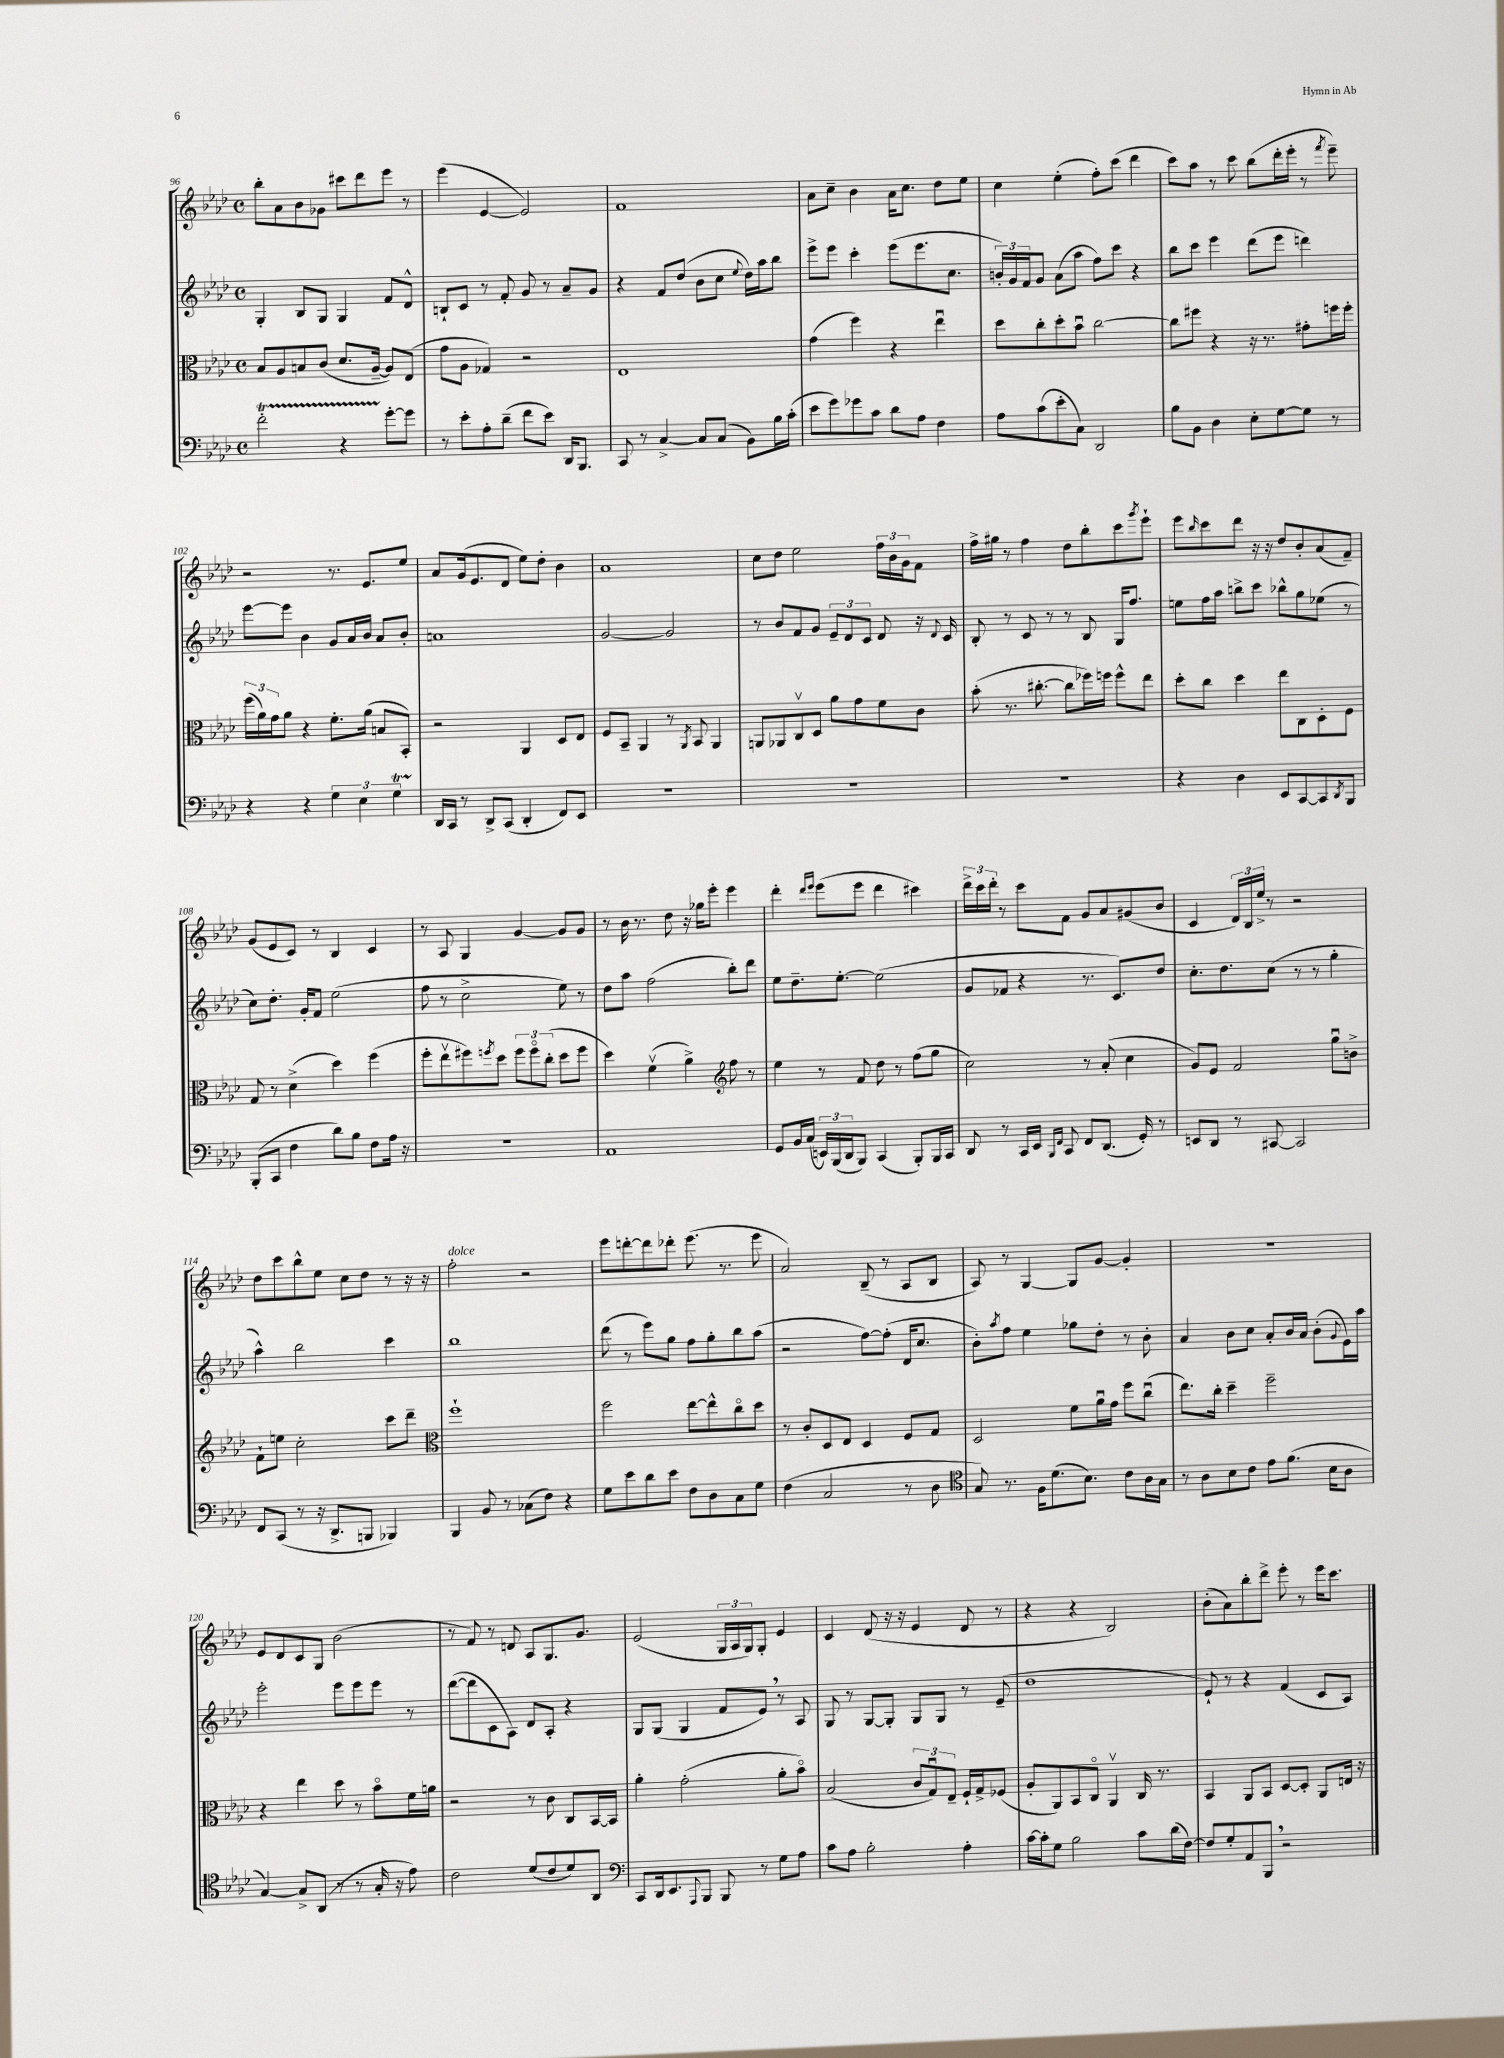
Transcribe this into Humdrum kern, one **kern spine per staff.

**kern	**kern	**kern	**kern
*part4	*part3	*part2	*part1
*staff4	*staff3	*staff2	*staff1
*clefF4	*clefC3	*clefG2	*clefG2
*k[b-e-a-d-]	*k[b-e-a-d-]	*k[b-e-a-d-]	*k[b-e-a-d-]
*M4/4	*M4/4	*M4/4	*M4/4
*met(c)	*met(c)	*met(c)	*met(c)
=96	=96	=96	=96
2fT'\	8B-/L	4G'/	8bb-'\L
.	8A-/	.	8a-\
.	8Bn/	8B-/L	8b-\
.	(8c/J	8G/J	8g-X\J
4r	8.d-/L	4G/	8ccc#X\L
.	.	.	8ddd-\
.	[16A-~/Jk	.	.
[8g'\L	8A-/L])	8f/L	8eee-\J
8g\J]	(8E-/J	8d-^^/J	8r
=97	=97	=97	=97
8r	8g\L	8Bn`/L	(4eee-\
8e-'\L	8A-\J	8c/J	.
8A-'\	4G-X/)	8r	[4e-/
(8d-~\J	.	8f'/	.
8f\L	2r	8g/	2e-/])
8e-\J)	.	8r	.
16DD-/KL	.	8a-~/L	.
8.BBB-/J	.	.	.
.	.	8g/J	.
=98	=98	=98	=98
8CC/	1E-	4r	1f
8r	.	.	.
[4C^/	.	8f/L	.
.	.	(8dd-/J	.
8C/L]	.	8b-\L	.
(8C/J	.	8cc\J	.
.	.	8qqee-/	.
8BB-\L)	.	16dd-\LL)	.
.	.	16aa-\J	.
16B-\L	.	8bb-\J	.
(16c'\JJ	.	.	.
=99	=99	=99	=99
8e-\L	(4g\	8eee-^\L	8a-\L
8g\)	.	8eee-\J	8cc~\J
8g-X\	4ff\)	4ccc'\	4b-\
8c\J	.	.	.
8d-\L	4r	(8eee-\L	16a-\KL
.	.	.	8.cc\J
8A-\J	.	8.eee-\	.
4F\	4ee-u\	.	8dd-\L
.	.	8.cc\J	.
.	.	.	8ee-\J
=100	=100	=100	=100
8A-\L	8dd-\L	24bn'/LL)	4cc\
.	.	24g/	.
.	.	24f/J	.
(8c\	8cc'\	8g/J	.
8e-'\	8dd-'\	(8a-\L	(4ee-'\
8C\J)	8b-u\J	8aa-\J	.
2DD-/	[2cc\	8ff\L)	8ff'\L)
.	.	8ccc\J	(8ccc\J
.	.	4r	4ddd-\
=101	=101	=101	=101
8B-\L	8cc\L]	8bb-\L	8ccc\L)
8BB-\J	8ff#X\J	8ccc\J	8aa-\J
4D-\	4r	4eee-\	8r
.	.	.	8ccc\
8E-'\L	16r	(8ddd-\L	(8bb-\L
.	8.r	.	.
[8G\	.	8eee-\J	16ddd-'\L
.	.	.	16eee-'\JJ
8G\J]	8g#X'\L	4dddn\)	8r
.	.	.	8qfff/
8r	16ffn\L	.	8eee-~\)
.	16ff'\JJ	.	.
!!LO:LB:g=z
=102	=102	=102	=102
4r	(24ff\LL	[8eee-\L	2r
.	24a-\)	.	.
.	24g\J	.	.
.	8a-\J	8eee-\J]	.
4r	4r	4b-\	.
6G\	8.f'\L	8g/L	8.r
.	.	16a-/L	.
6E-\	.	.	.
.	(16a-\Jk	16b-/JJ	8.e-/L
.	8Bn/L	8a-/L	.
6Gt\	.	.	.
.	8BB-'/J)	8b-'/J	8ee-/J
=103	=103	=103	=103
16DD-/LL	2r	1an	8a-/L
16CC/JJ	.	.	.
8r	.	.	(16g/k
.	.	.	8.e-/
8DD-^/L	.	.	.
(8CC/J	.	.	8d-/J
4DD-'/	4AA-/	.	8ee-\L)
.	.	.	8dd-'\J
8FF/L)	8D-/L	.	4b-\
8EE-/J	8E-/J	.	.
=104	=104	=104	=104
1r	8F/L	[2g/	1a-
.	8BB-~/J	.	.
.	4AA-/	.	.
.	8r	2g/]	.
.	8qAA-/	.	.
.	8BB-/	.	.
.	4AA-/	.	.
=105	=105	=105	=105
1r	8AAn/L	8r	8cc\L
.	8AA-X/	8b-/L	8dd-\J
.	8Cv/	8f/	2ee-\
.	8D-/J	8g/J	.
.	8a-\L	12e-~/L	.
.	.	12d-/	.
.	8g\	.	.
.	.	12c/J	.
.	8f\	8d-/	24ff\LL
.	.	.	24b-\
.	.	.	24g\J
.	8c\J	16r	8f\J
.	.	8qqd-/	.
.	.	16c/	.
=106	=106	=106	=106
1r	(8b-'\	8B-'/	16ff^\LL
.	.	.	16gg#X\JJ
.	8.r	8r	8r
.	.	8c/	4ff\
.	[8.cc#X'\	.	.
.	.	8r	.
.	8cc#\L]	8r	8dd-\L
.	16ff-X\L)	8B-/	8bb-'\
.	16ffn\JJ	.	.
.	8ff^^\L	16G/KL	8ccc\
.	.	8.ff/J	.
.	.	.	8qggg/
.	8ee-\J	.	8eee-`\J
=107	=107	=107	=107
4r	8dd-'\L	8een\L	8eee-\L
.	.	.	16qqbb-/
.	8cc\J	16ff\L	8ccc\
.	.	16aa-\JJ	.
4D-\	4dd-\	8bbn^\L	8ddd-\J
.	.	8ccc\J	16r
.	.	.	16r
8EE-/L	8ee-\L	8bb-X^^\L	8dd-/L
[8CC/	8C\	8gg\	8b-'/
8CC/]	8D-'\	(8ee-X\J	(8a-/
8qDD-/	.	.	.
8BBB-/J	8F\J	8r	8f~/J)
!!LO:LB:g=z
=108	=108	=108	=108
(8BBB-'/L	8G/	8cc\L)	(8g/L
8CC/J	8r	8.dd-'\J	8e-/
4F\	(4d-^\	.	8c/J)
.	.	16g'/KL	.
.	.	8f/J	8r
8d-\L)	4dd-\)	(2ee-\	4B-/
8B-\J	.	.	.
8F\L	(4ff\	.	4c/
16A-\Jk	.	.	.
16r	.	.	.
=109	=109	=109	=109
1r	8ff'\L	8ff\	8r
.	8ee-v\	8r	8A-/
.	8ff#X\)	2cc^\	4G/
.	8qffn/	.	.
.	8dd-\J	.	.
.	12ff\L	.	[4g/
.	12ff\	.	.
.	(12cc'\J	.	.
.	8dd-\L	8ee-\)	8g/L]
.	8ff\J	8r	8g/J
=110	=110	=110	=110
1AA-	4dd-\)	8dd-\L	8r
.	.	8aa-\J	16b-\
.	.	.	8.r
.	(4fv\	(2ff\	.
.	.	.	8dd-\
.	4a-^\)	.	16r
.	.	.	16gg-X\KL
.	.	.	8eee-'\J
*	*clefG2	*	*
.	8ff\	8bb-'\L)	4eee-\
.	8r	8ddd-\J	.
=111	=111	=111	=111
8GG/L	4ee-\	8ee-\L	4ddd-'\
16BB-/L	.	8.dd-~\	.
(16C/JJ	.	.	.
.	.	.	16qqddd-/LL
.	.	.	16qqeee-/JJ
24EEn/LL)	8r	.	(8eee-\L
(24BBB-/	.	.	.
.	.	[8.ee-'\J	.
24DD-/J	.	.	.
8BBB-/J)	8f/	.	8eee-\J
(4CC/	8dd-\	(2ee-\]	4ddd-\
.	8r	.	.
8BBB-'/L)	(8ff\L	.	4ccc#X\)
16BBB-/L	8gg\J	.	.
16CC/JJ	.	.	.
=112	=112	=112	=112
8DD-/	2cc\)	8g/L	24ddd-^\LL
.	.	.	24ccc\
.	.	.	24ddd-'\JJ
8r	.	8f-X/J	8r
16CC/LL	.	4r	8ccc\L
16EE-/JJ	.	.	.
16qqBBB-/LL	.	.	.
16qqFF/JJ	.	.	.
8CC/	.	.	8f\J
8FF/L	8r	8.r	8g/L
(8.DD-/J	(8a-'/	.	8a-/
.	.	8.c/L)	.
.	4cc\	.	(8g#X/
16GG'/)	.	.	.
8r	.	8dd-/J	8b-/J
=113	=113	=113	=113
8EEn/L	8g/L)	8.cc'\L	4c/
8DD-/J	8e-/J	.	.
.	.	8.dd-\	.
8r	2f/	.	24d-/LL)
.	.	.	24B-/
.	.	.	24ee-^/JJ
[8CC#X/	.	(8cc\J	8r
2CC#/]	.	8r	2r
.	.	8r	.
.	8ggu\L	4gg'\	.
.	8bn^\J	.	.
!!LO:LB:g=z
=114	=114	=114	=114
8FF/L	8f`\L	4aa-^^\)	8dd-\L
(8CC/J	8een\J	.	8ccc\
8r	2cc'\	2bb-\	8bb-^^\
16r	.	.	8ee-\J
8.DD-^/L	.	.	.
.	.	.	8cc\L
8BBBn/J	.	.	8dd-\J
4BBB-X/)	8ccc\L	4ccc\	8r
.	8ddd-~\J	.	16r
.	.	.	16r
=115	=115	=115	=115
*	*clefC3	*	*
!	!	!	!LO:TX:a:i:t=dolce
4BBB-/	1ff`	1bb-	2ff'\
8BB-/	.	.	.
8r	.	.	.
(8C-X\L	.	.	2r
8F\J)	.	.	.
4r	.	.	.
=116	=116	=116	=116
8G\L	2ff\	(8ddd-\	8eee-\L
8e-\	.	8r	[8dddn'\
8d-\	.	8eee-\L)	8ddd\]
8e-\J	.	8gg\J	8ddd-X'\J
8F\L	[8ee-\L	8ff\L	(8.eee-\
8D-\	8ee-^^\]	8gg'\	.
.	.	.	8.r
8C\	8cc\	8bb-\	.
8G\J	8dd-\J	(8aa-\J	8eee-\
=117	=117	=117	=117
(4F\	8r	2r	2a-/)
.	8c'/L	.	.
2C/	8D-/	.	.
.	8E-/J	.	.
.	4D-/	[8ff\L)	(8B-~/
.	.	(8ff'\J]	8r
8r	8F/L	16d-/KL	8A-/L
.	.	8.cc/J	.
8D-\	8G/J	.	8B-/J
=118	=118	=118	=118
*clefC4	*	*	*
8G/)	2D-/	8b-'\L)	8A-/)
.	.	8qaa-/	.
8.r	.	8ff\J	8r
.	.	4ee-\	[4G/
16F\KL	.	.	.
(8.d-\	.	.	.
.	8f\L	8gg-X\L	8G/L]
8.B-\J)	.	.	.
.	16a-u\L	8dd-'\J	[8g/J
.	16g\JJ	.	.
8c\L	8ff\L	8r	4g'/]
16A-\L	(8ccu\J	8b-'\	.
16G\JJ	.	.	.
=119	=119	=119	=119
8r	8.ee-\L)	4a-/	1r
8A-\L	.	.	.
.	16cc'\Jk	.	.
8B-\	4dd-~\	8b-\L	.
8c\J	.	8cc\J	.
8e-\L	2ff~\	8a-'/L	.
(8.f\J	.	16b-/L	.
.	.	16a-/JJ	.
.	.	(8b-'\L	.
16B-\KL	.	.	.
.	.	8qqg/	.
8A-\J	.	16e-\L)	.
.	.	16aa-\JJ	.
!!LO:LB:g=z
=120	=120	=120	=120
[4G/)	4r	2eee-'\	8e-/L
.	.	.	8d-/
8G^/L]	4ee-\	.	8c/
(8AA-/J	.	.	8G/J
8r	8dd-\	8eee-\L	(2b-\
8r	8r	8eee-\	.
16G'/	8b-\L	8eee-\J	.
16r	.	.	.
8e-\)	16f\L	8r	.
.	16an\JJ	.	.
=121	=121	=121	=121
2c\	2r	([8ddd-\L	8r
.	.	8ddd-\]	8f/)
.	.	8c\	8r
.	.	8A-\J)	8dn/
(8d-/L	8r	8d-/L	8A-/L
8c/	8c\	8A-'/J	8.G/
8d-/)	8C/L	4r	.
.	.	.	8.g/J
8AA-/J	[16BB-/L	.	.
.	16BB-/JJ]	.	.
=122	=122	=122	=122
*clefF4	*	*	*
8CC/L	4a-'\	8G/L	(2e-/
16DD-/k	.	(8G/J	.
8.EE-/	.	.	.
.	(2g'\	4G/	.
8qqAAA-/	.	.	.
8BBB-/J	.	.	.
8BBB-/	.	8f/L	24G/LL
.	.	.	24A-/
.	.	.	24G/J)
8r	.	8e-,/J)	8G'/J
8G\L	8a-'\L	8r	4e-/
8A-\J	8b-\J)	8A-/	.
=123	=123	=123	=123
8c\L	(2B-/	8G/	4c/
8A-\J	.	8r	.
2B-'\	.	[8G/L	(8d-/
.	.	8G'/J]	16r
.	.	.	16r
.	12c/L	8G/L	4e-/
.	12Gu/)	.	.
.	.	8G/J	.
.	12E-~/J	.	.
4A-'\	16F`/LL	8r	8d-/
.	16G^/J	.	.
.	(8F-X/J	(8e-~/	8r
=124	=124	=124	=124
[16c\LL	8A-'/L	1dd-	4r
16c'\J]	.	.	.
8G\J	8AA-/)	.	.
2B-\	8BB-/	.	4r
.	8C/J	.	.
.	4AA-v/	.	2B-/)
8c\L	16C/	.	.
.	8.r	.	.
(16d-\L	.	.	.
[16F\JJ)	.	.	.
=125	=125	=125	=125
8F/L]	4BB-/	8e-`/)	(8b-'\L
8G'/	.	8r	8a-\)
8AA-/	8AA-/L	4r	8bb-'\
8BBB-,/J	8BB-/J	.	8ddd-^\J
2r	[8D-/L	(4f/	8eee-'\
.	8D-'/J]	.	8r
.	8AA-/L	8c/L	16eee-\KL
.	.	.	8.ccc\J
.	16En/Jk	8A-/J)	.
.	16r	.	.
==	==	==	==
*-	*-	*-	*-
